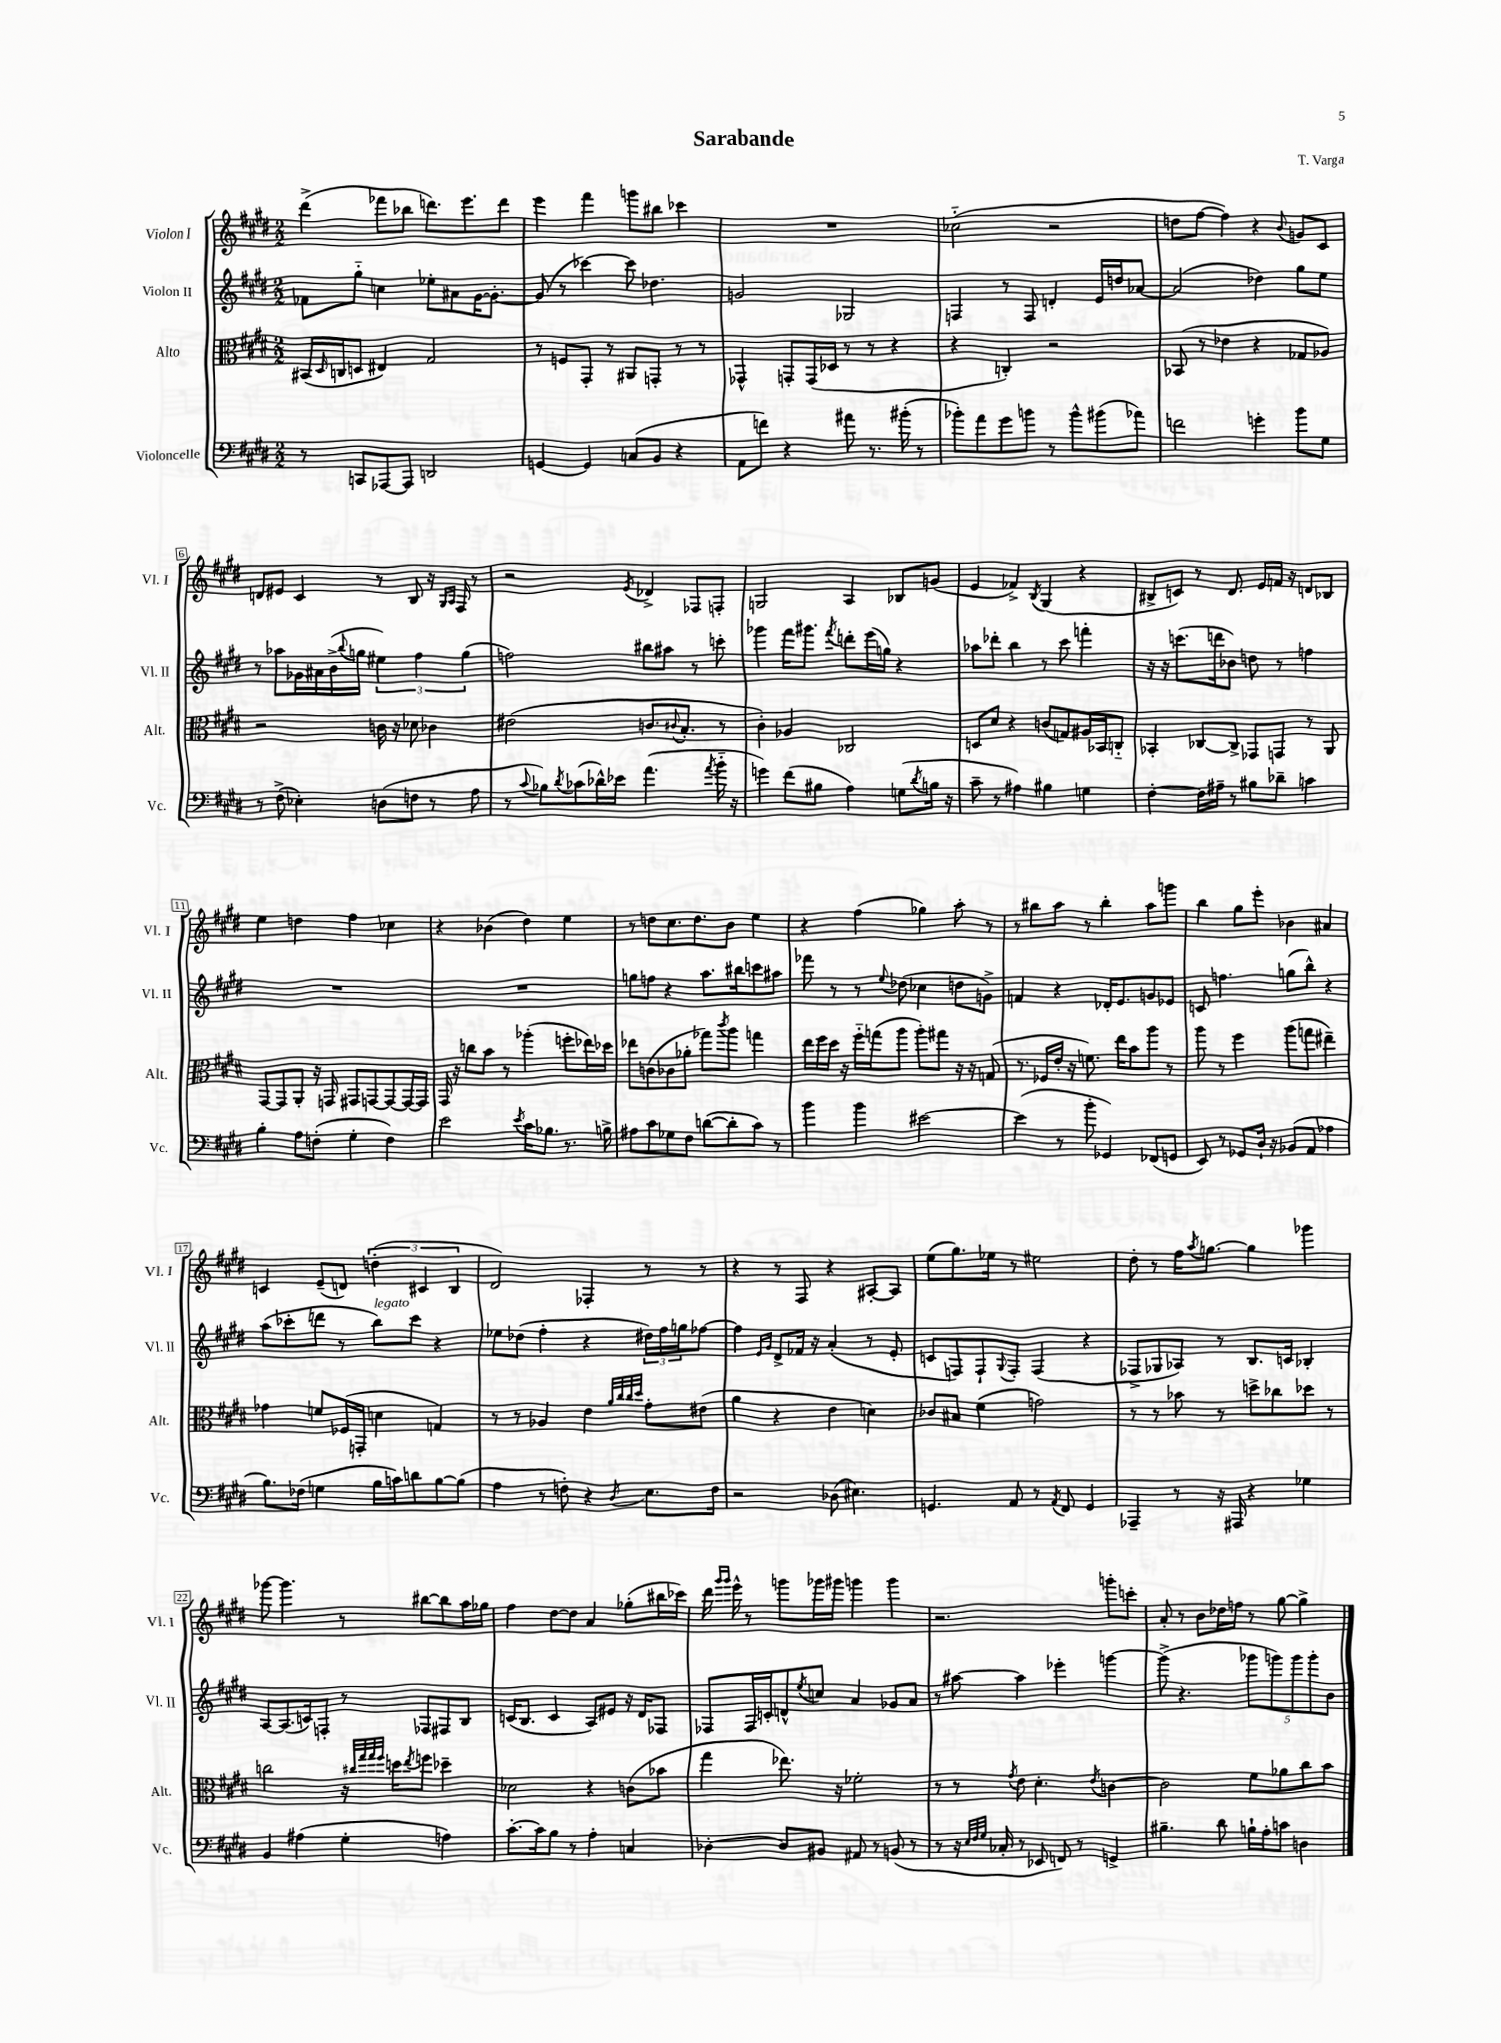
\header { title = "Sarabande" composer = "T. Varga" }
<<
\new StaffGroup <<
\new Staff = "s0" \with { instrumentName = "Violon I" shortInstrumentName = "Vl. I" } {
    \clef treble \key e \major \numericTimeSignature \time 2/2
    dis'''4->( fes'''8 bes''8 d'''8.) e'''8. d'''8 |
    e'''4 fis'''4 g'''8 bis''8 ces'''4 |
    R1 |
    ces''2-_( r2 |
    d''8 fis''8~ fis''4) r4 \appoggiatura { b'8 } g'8 cis'8 |
    d'8 eis'8 cis'4 r8 b8 r16 \grace { gis16 a16 } fis16 r8 |
    r2 \acciaccatura { e'8 } des'4-> fes8 f8-. |
    g2 a4 bes8 g'8( |
    e'4 fes'4->) \acciaccatura { b8 } gis4( r4 |
    bis8-> c'8) r8 dis'8. e'16 f'16 r16 d'8 bes8 |
    e''4 d''4 fis''4 ces''4 |
    r4 bes'4( dis''4) e''4 |
    r8 d''8 cis''8. d''8. b'8 e''4 |
    r4 fis''4( ges''4) a''8-. r8 |
    r8 bis''8 a''8 r8 bis''4-. a''8 g'''8 |
    b''4 gis''8 e'''8-. bes'4 ais'4 |
    c'4 e'8--( d'8) \tuplet 3/2 { d''4-.( cis'4 b4 } |
    dis'2) fes4-. r8 r8 |
    r4 r8 fis8 r4 ais8~-. ais8 |
    e''8( gis''8.) ees''16 r8 eis''2 |
    dis''8-. r8 fis''16 \acciaccatura { a''8 } g''8.~ g''4 ges'''4 |
    ges'''8~ ges'''4. r8 bis''8~ bis''8 a''16 ges''16 |
    fis''4 dis''8~ dis''8 a'4 ges''8-.( bis''16 ces'''16) |
    dis'''16 \grace { gis'''16 gis'''16 } e'''16-^ r8 g'''8 ges'''16 gis'''16 g'''4 g'''4 |
    r2. g'''8-. c'''8-. |
    a'8-. r8 b'8 des''16 f''16 r8 gis''8~ gis''4-> \bar "|." |
}
\new Staff = "s1" \with { instrumentName = "Violon II" shortInstrumentName = "Vl. II" } {
    \clef treble \key e \major \numericTimeSignature \time 2/2
    fes'8 gis''8-_ c''4 ees''8-. ais'8 gis'16~ gis'8.~-. |
    gis'8( r8 ces'''4~) ces'''8 des''4. |
    g'2 ges2 |
    f4 r8 f8 d'4-. e'16 d''16 aes'8~ |
    aes'2( des''4) gis''8 e''8 |
    r8 aes''8 ges'16 ais'16 b'16->( \appoggiatura { b''8 } g''16 \tuplet 3/2 { eis''4) fis''4 g''4( } |
    f''2) bis''8 ais''8 r8 c'''8-. |
    ges'''4 fis'''16 gis'''8. \acciaccatura { fis'''8 } d'''8-. e'''16( g''16) r4 |
    aes''8 des'''8-. b''4 r8 cis'''8 f'''4-. |
    r16 r16 c'''8.( d'''16 bes'8) d''8 r8 f''4 |
    R1 |
    R1 |
    g''8 f''8 r4 a''8. bis''16 c'''8 ais''8 |
    fes'''8 r8 r8 \appoggiatura { e''8 } des''8( ces''4 d''8 g'8->) |
    f'4 r4 des'16-. e'8. g'8 ees'8 |
    c'8 f''4. g''8( b''8-^) r4 |
    a''8( ces'''8-. d'''8 r8 b''8^\markup { \italic "legato" }) ces'''8 r4 |
    ees''8 des''8( fis''4-. r4 \tuplet 3/2 { dis''16) fis''16 g''16 } fes''8~ |
    fes''4 \grace { e'16 gis'16 } dis'8-> fes'16 r16 a'4-.( r8 e'8-. |
    c'8 f8) f8-! \appoggiatura { gis8 } f8-. f4( r4 |
    fes8-> ges8 aes8) r8 b8. c'16 bes4-. |
    a8~ a8.( c'16) f8-. r8 fes8 fis8 b8 |
    c'16( b8. c'4 a8) eis'8 r16 dis'16 fes8 |
    fes8 fes16 c'16-. d'8-^ \acciaccatura { e''8 } c''8 a'4 ges'8 a'8 |
    r8 ais''8~ ais''4 ees'''4-. g'''4~ |
    g'''8->( r4. \tuplet 5/4 { ges'''8 g'''8) g'''8 g'''8-. b'8 } \bar "|." |
}
\new Staff = "s2" \with { instrumentName = "Alto" shortInstrumentName = "Alt." } {
    \clef alto \key e \major \numericTimeSignature \time 2/2
    bis,16( \grace { dis16 } c16 d8 eis4) gis2 |
    r8 f8 gis,8-. r8 ais,8 g,8-. r8 r8 |
    ges,4-^ g,8-. g,16( des16 r8 r8 r4 |
    r4 c4-.) r2 |
    bes,8( r8 ees'4 r4 ges8 aes8) |
    r2 c'16 r16 des'8 ces'4 |
    eis'2( c'8. \appoggiatura { cis'8 } b8.-. r8 |
    cis'4-.) aes4 ces2 |
    d8 dis'8 r4 c'8( g8) ais16 bes,16 c8-_ |
    bes,4-. ces8~ ces8-> ges,8 g,8 r8 a,8 |
    gis,8~ gis,8 a,8-. r16 g,16 gis,8 g,8~ g,8~ g,16~ g,16 |
    gis,16 r16 c''8 b'8 r8 aes''4-.( f''8-. ees''16) des''16 |
    ees''8 c'8( ces'8 aes'8-. ges''8) \acciaccatura { cis'''8 } a''8 g''4 |
    e''16 fis''16 dis''16 r16 fis''16-_ g''16( a''8 a''8-.) gis''8 r16 r16 g8( |
    r8. fes16 e'16-. r16 f'8.) e''16 b'8 a''8 r8 |
    a''8 r8 fis''4 a''8( g''8 eis''4--) |
    ges'4 f'8 fes16( g,16-. d'4 g4) |
    r8 r8 aes4 e'4 \grace { a'32 cis''32 cis''32 dis''32 } gis'8-. eis'8( |
    a'4 r4 e'4 d'4) |
    ces'8 bis8 fis'4( g'2) |
    r8 r8 bes'8 r8 d''8-> ces''8 des''8 r8 |
    c''2 r16 \grace { cis''32 gis''32 gis''32 fis''32 } d''16 \acciaccatura { e''8 } f''8 des''4-- |
    des'2 r4 c'8( bes'8 |
    gis''4 ees''8.) r16 fes'2-. |
    r8 r8 \acciaccatura { gis'8 } e'8 dis'4.-. \acciaccatura { e'8 } c'4~ |
    c'2 fis'8 aes'8 cis''8 b'8 \bar "|." |
}
\new Staff = "s3" \with { instrumentName = "Violoncelle" shortInstrumentName = "Vc." } {
    \clef bass \key e \major \numericTimeSignature \time 2/2
    r8 c,8 aes,,8~ aes,,8 d,2 |
    g,4~ g,4 c8( b,8 r4 |
    a,8 f'8) r4 ais'8 r8. bis'16-.( r8 |
    bes'8-.) a'8 gis'8 b'8 r8 b'8-^ bis'8( aes'8) |
    f'2 g'4-. b'8 gis8 |
    r8 fis8->( ees4-.) d8( f8 r8 a8 |
    r8 \appoggiatura { cis'8 } bes8) \acciaccatura { dis'8 } ces'8( des'16-^) ees'16 a'4.( \acciaccatura { a'8 } b'16-_ r16 |
    g'4) fis'8( bis8 a4) g8( \acciaccatura { dis'8 } b16 r16 |
    cis'8-- r8 ais4) bis4 g4 |
    fis4~-. fis16 ais16-- r8 bis8 des'8-- c'4 |
    b4-. a8 f8-.( gis4-. f4) |
    e'2 \acciaccatura { e'8 } cis'16 bes8. r8. b16-> |
    ais8 cis'8 ges8 fis8 d'8~( d'8-. cis'8) r8 |
    b'4 b'4 eis'2~ |
    eis'4( r8 b'8-. ges,4) fes,8( g,8 |
    e,8) r8 ges,8 dis16-! r16 bes,8( a,8 aes4 |
    b8.) fes16( g4 b16 c'16) d'8 b8~ b8( |
    a4 r8 f8-.) r4 \acciaccatura { dis8 } e8. f16 |
    r2 des8( eis4.) |
    g,4. a,8 r8 \acciaccatura { a,8 } fis,8 g,4 |
    aes,,4-- r8 r16 ais,,16 r4 ges4 |
    b,4 ais4( gis4-. a4) |
    cis'8.~-. cis'16 b8 r8 a4-. c4 |
    des4~-. des8 bis,8 ais,8 r8 b,8( r8 |
    r8 r16 \grace { e32 fis32 gis32 } ces16-. r8 ees,8 f,8) r8 g,4-> |
    bis4.-- dis'8 b16-! a16-. c'8 d4 \bar "|." |
}
>>
>>
\layout { \context { \Score \override BarNumber.stencil = #(make-stencil-boxer 0.1 0.3 ly:text-interface::print) } }
